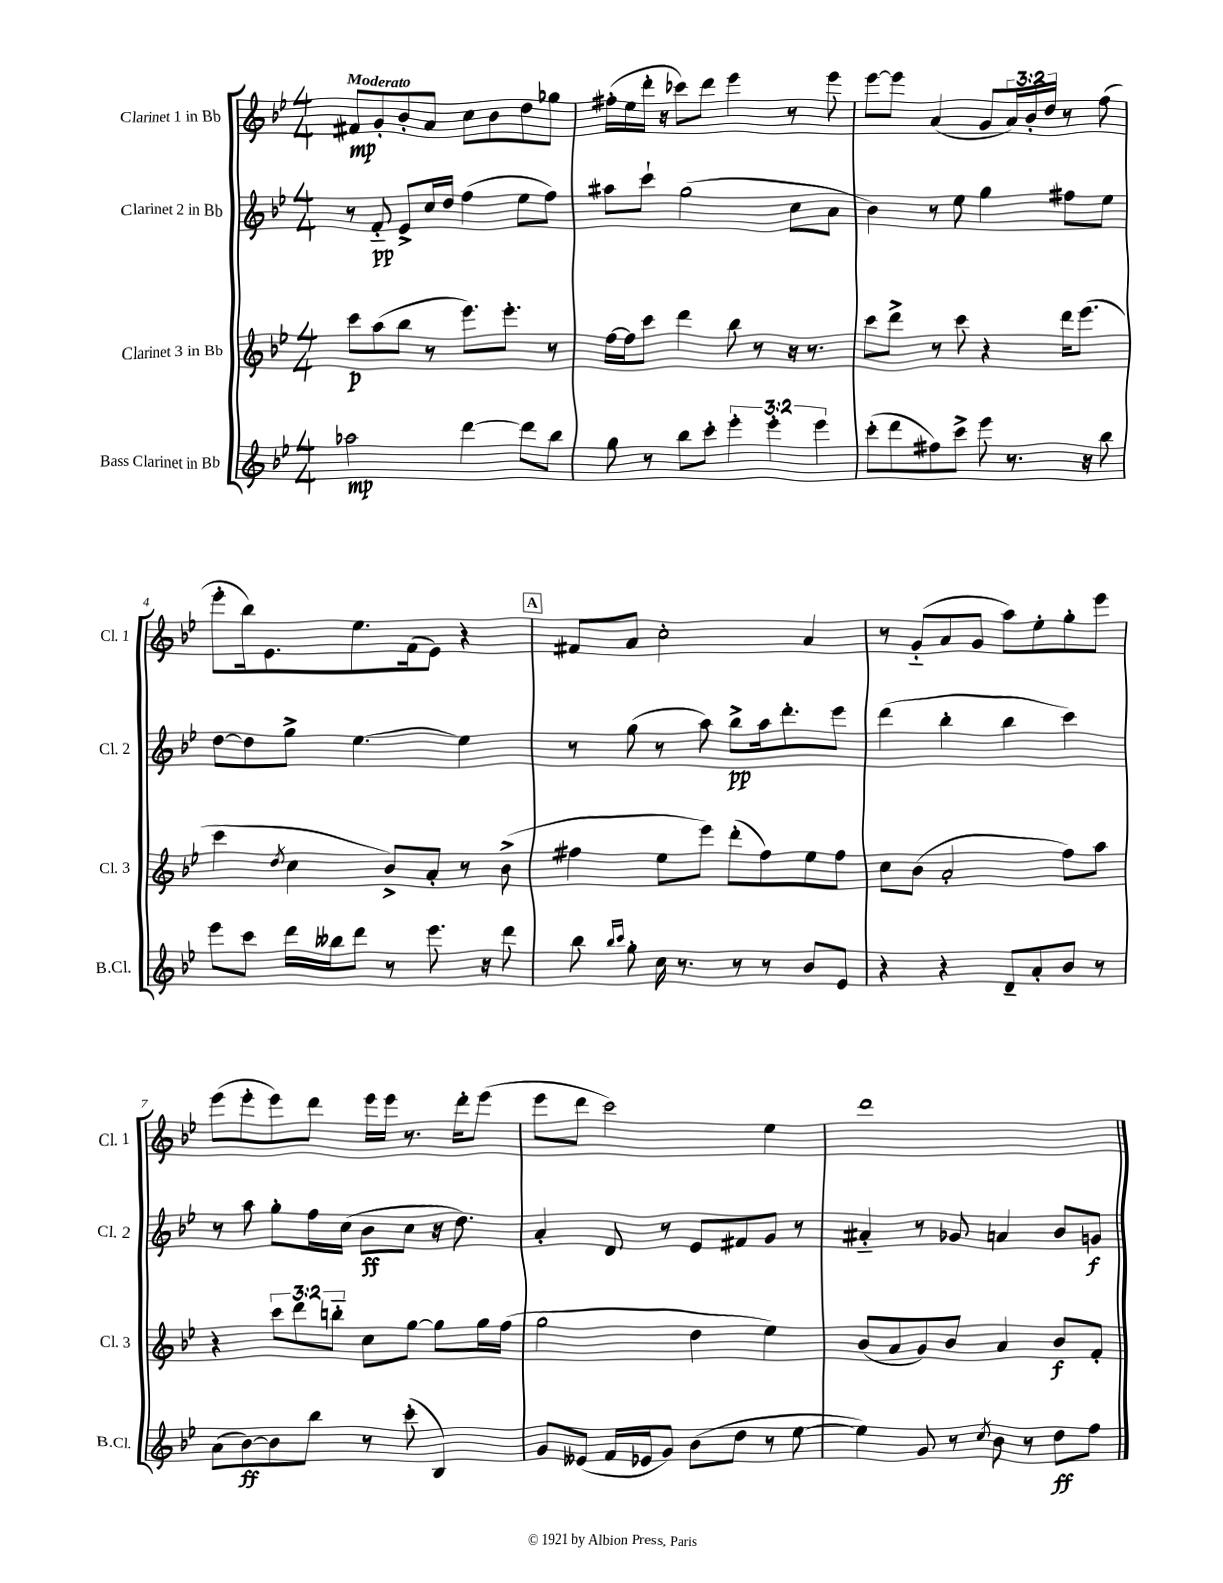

**kern	**dynam	**kern	**dynam	**kern	**dynam	**kern	**dynam
*part4	*part4	*part3	*part3	*part2	*part2	*part1	*part1
*staff4	*staff4	*staff3	*staff3	*staff2	*staff2	*staff1	*staff1
*I"Bass Clarinet in Bb	*	*I"Clarinet 3 in Bb	*	*I"Clarinet 2 in Bb	*	*I"Clarinet 1 in Bb	*
*I'B.Cl.	*	*I'Cl. 3	*	*I'Cl. 2	*	*I'Cl. 1	*
*clefG2	*	*clefG2	*	*clefG2	*	*clefG2	*
*k[b-e-]	*	*k[b-e-]	*	*k[b-e-]	*	*k[b-e-]	*
*M4/4	*	*M4/4	*	*M4/4	*	*M4/4	*
=1	=1	=1	=1	=1	=1	=1	=1
!	!	!	!	!	!	!LO:TX:a:B:t=Moderato	!
2aa-X\	mp	8ccc\L	p	8r	.	8f#X/L	mp
.	.	(8aa\	.	8f/	pp	8g'/	.
.	.	8bb-\J	.	8e-^/L	.	8b-'/	.
.	.	8r	.	16cc/L	.	8a/J	.
.	.	.	.	16dd/JJ	.	.	.
[4ddd\	.	8.eee-\L)	.	(4ff\	.	8cc\L	.
.	.	.	.	.	.	8b-\	.
.	.	8.eee-'\J	.	.	.	.	.
8ddd\L]	.	.	.	8ee-\L	.	8dd\	.
8bb-\J	.	8r	.	8ff\J)	.	8gg-X\J	.
=2	=2	=2	=2	=2	=2	=2	=2
8gg\	.	[16ff\LL	.	8aa#X\L	.	(16ff#X'\LL	.
.	.	16ff\J]	.	.	.	16ee-\	.
8r	.	8ccc\J	.	8ccc`\J	.	16ddd'\JJ	.
.	.	.	.	.	.	16r	.
8bb-\L	.	4ddd\	.	(2gg\	.	8ccc-X\L)	.
8ccc'\J	.	.	.	.	.	8ddd\J	.
6eee-'\	.	8bb-\	.	.	.	4eee-\	.
.	.	8r	.	.	.	.	.
6eee-'\	.	.	.	.	.	.	.
.	.	16r	.	8cc\L	.	8r	.
.	.	8.r	.	.	.	.	.
6eee-\	.	.	.	.	.	.	.
.	.	.	.	8a\J	.	8eee-\	.
=3	=3	=3	=3	=3	=3	=3	=3
(8ccc'\L	.	8ccc\L	.	4b-\)	.	[8eee-\L	.
8ddd\	.	8ddd^\J	.	.	.	8eee-\J]	.
8ff#X\)	.	8r	.	8r	.	(4a/	.
8ccc^\J	.	8ccc\	.	8ee-\	.	.	.
8eee-\	.	4r	.	4gg\	.	8g/L	.
8.r	.	.	.	.	.	24a/L)	.
.	.	.	.	.	.	24b-'/	.
.	.	.	.	.	.	24dd/JJ	.
.	.	16ddd\KL	.	8ff#X\L	.	8r	.
16r	.	(8.eee-\J	.	.	.	.	.
8bb-\	.	.	.	8ee-\J	.	(8ff\	.
!!LO:LB:g=z
=4	=4	=4	=4	=4	=4	=4	=4
8eee-\L	.	4ccc\	.	[8dd\L	.	8eee-'\L	.
8ccc\J	.	.	.	8dd\]	.	16bb-\k)	.
.	.	.	.	.	.	8.e-\	.
.	.	8qdd/	.	.	.	.	.
16ddd\LL	.	4cc\	.	8gg^\J	.	.	.
16bb--X\J	.	.	.	.	.	.	.
8ddd\J	.	.	.	[4.ee-\	.	8.ee-\	.
8r	.	8b-^/L)	.	.	.	.	.
.	.	.	.	.	.	(16f\k	.
8.eee-\	.	8a'/J	.	.	.	8e-\J)	.
.	.	8r	.	4ee-\]	.	4r	.
16r	.	.	.	.	.	.	.
8ddd\	.	(8b-^\	.	.	.	.	.
!!LO:REH:place=s1:t=A
=5	=5	=5	=5	=5	=5	=5	=5
8bb-\	.	4ff#X\	.	8r	.	8f#X/L	.
16qqbb-/LL	.	.	.	.	.	.	.
16qqccc/JJ	.	.	.	.	.	.	.
8gg'\	.	.	.	(8gg\	.	8a/J	.
16cc\	.	8ee-\L	.	8r	.	2cc'\	.
8.r	.	.	.	.	.	.	.
.	.	8eee-\J)	.	8aa\)	.	.	.
8r	.	(8ddd'\L	.	8bb-^\L	pp	.	.
8r	.	8ff#\)	.	16aa\k	.	.	.
.	.	.	.	8.ddd'\	.	.	.
8b-/L	.	8ee-\	.	.	.	4a/	.
8e-/J	.	8ff#\J	.	8eee-\J	.	.	.
=6	=6	=6	=6	=6	=6	=6	=6
4r	.	8cc\L	.	(4ddd\	.	8r	.
.	.	(8b-\J	.	.	.	(8g/L	.
4r	.	2a'/	.	4bb-'\	.	8a/	.
.	.	.	.	.	.	8g/J	.
8d~/L	.	.	.	4bb-\	.	8aa\L)	.
8a'/	.	.	.	.	.	8ee-'\	.
8b-/J	.	8ff\L)	.	4ccc\)	.	8gg'\	.
8r	.	8aa\J	.	.	.	8eee-\J	.
!!LO:LB:g=z
=7	=7	=7	=7	=7	=7	=7	=7
(8a\L	.	4r	.	8r	.	(8eee-\L	.
[8b-\)	ff	.	.	8aa\	.	8eee-'\	.
8b-\]	.	12ccc\L	.	8gg'\L	.	8eee-\)	.
.	.	12ddd\	.	.	.	.	.
8bb-\J	.	.	.	16ff\L	.	8ddd\J	.
.	.	12bbn\J	.	.	.	.	.
.	.	.	.	(16cc\JJ	.	.	.
8r	.	8cc\L	.	8b-\L	ff	16eee-\LL	.
.	.	.	.	.	.	16eee-\JJ	.
(8ccc'\	.	[8gg\J	.	8cc\J	.	8.r	.
4B-/)	.	8gg\L]	.	16r	.	.	.
.	.	.	.	8.dd\)	.	16ddd'\KL	.
.	.	16gg\L	.	.	.	(8eee-\J	.
.	.	(16ff\JJ	.	.	.	.	.
=8	=8	=8	=8	=8	=8	=8	=8
8g/L	.	2gg\	.	4a'/	.	8eee-\L	.
(8e--X/J	.	.	.	.	.	8ddd\J	.
16f/LL	.	.	.	8d/	.	2ccc\)	.
16e-X/J	.	.	.	.	.	.	.
8g/J)	.	.	.	8r	.	.	.
(8b-\L	.	4dd\	.	8e-/L	.	.	.
8dd\J	.	.	.	8f#X/	.	.	.
8r	.	4ee-\)	.	8g/J	.	4ee-\	.
[8ee-\	.	.	.	8r	.	.	.
=9	=9	=9	=9	=9	=9	=9	=9
4ee-\])	.	(8b-/L	.	4a#X/	.	1ddd	.
.	.	8a/	.	.	.	.	.
8g/	.	8g/)	.	8r	.	.	.
8r	.	8b-/J	.	8g-X/	.	.	.
8qcc/	.	.	.	.	.	.	.
8b-\	.	4a/	.	4an/	.	.	.
8r	.	.	.	.	.	.	.
8dd\L	ff	8b-/L	f	8b-/L	.	.	.
8ff\J	.	8f'/J	.	8gn/J	f	.	.
==	==	==	==	==	==	==	==
*-	*-	*-	*-	*-	*-	*-	*-
